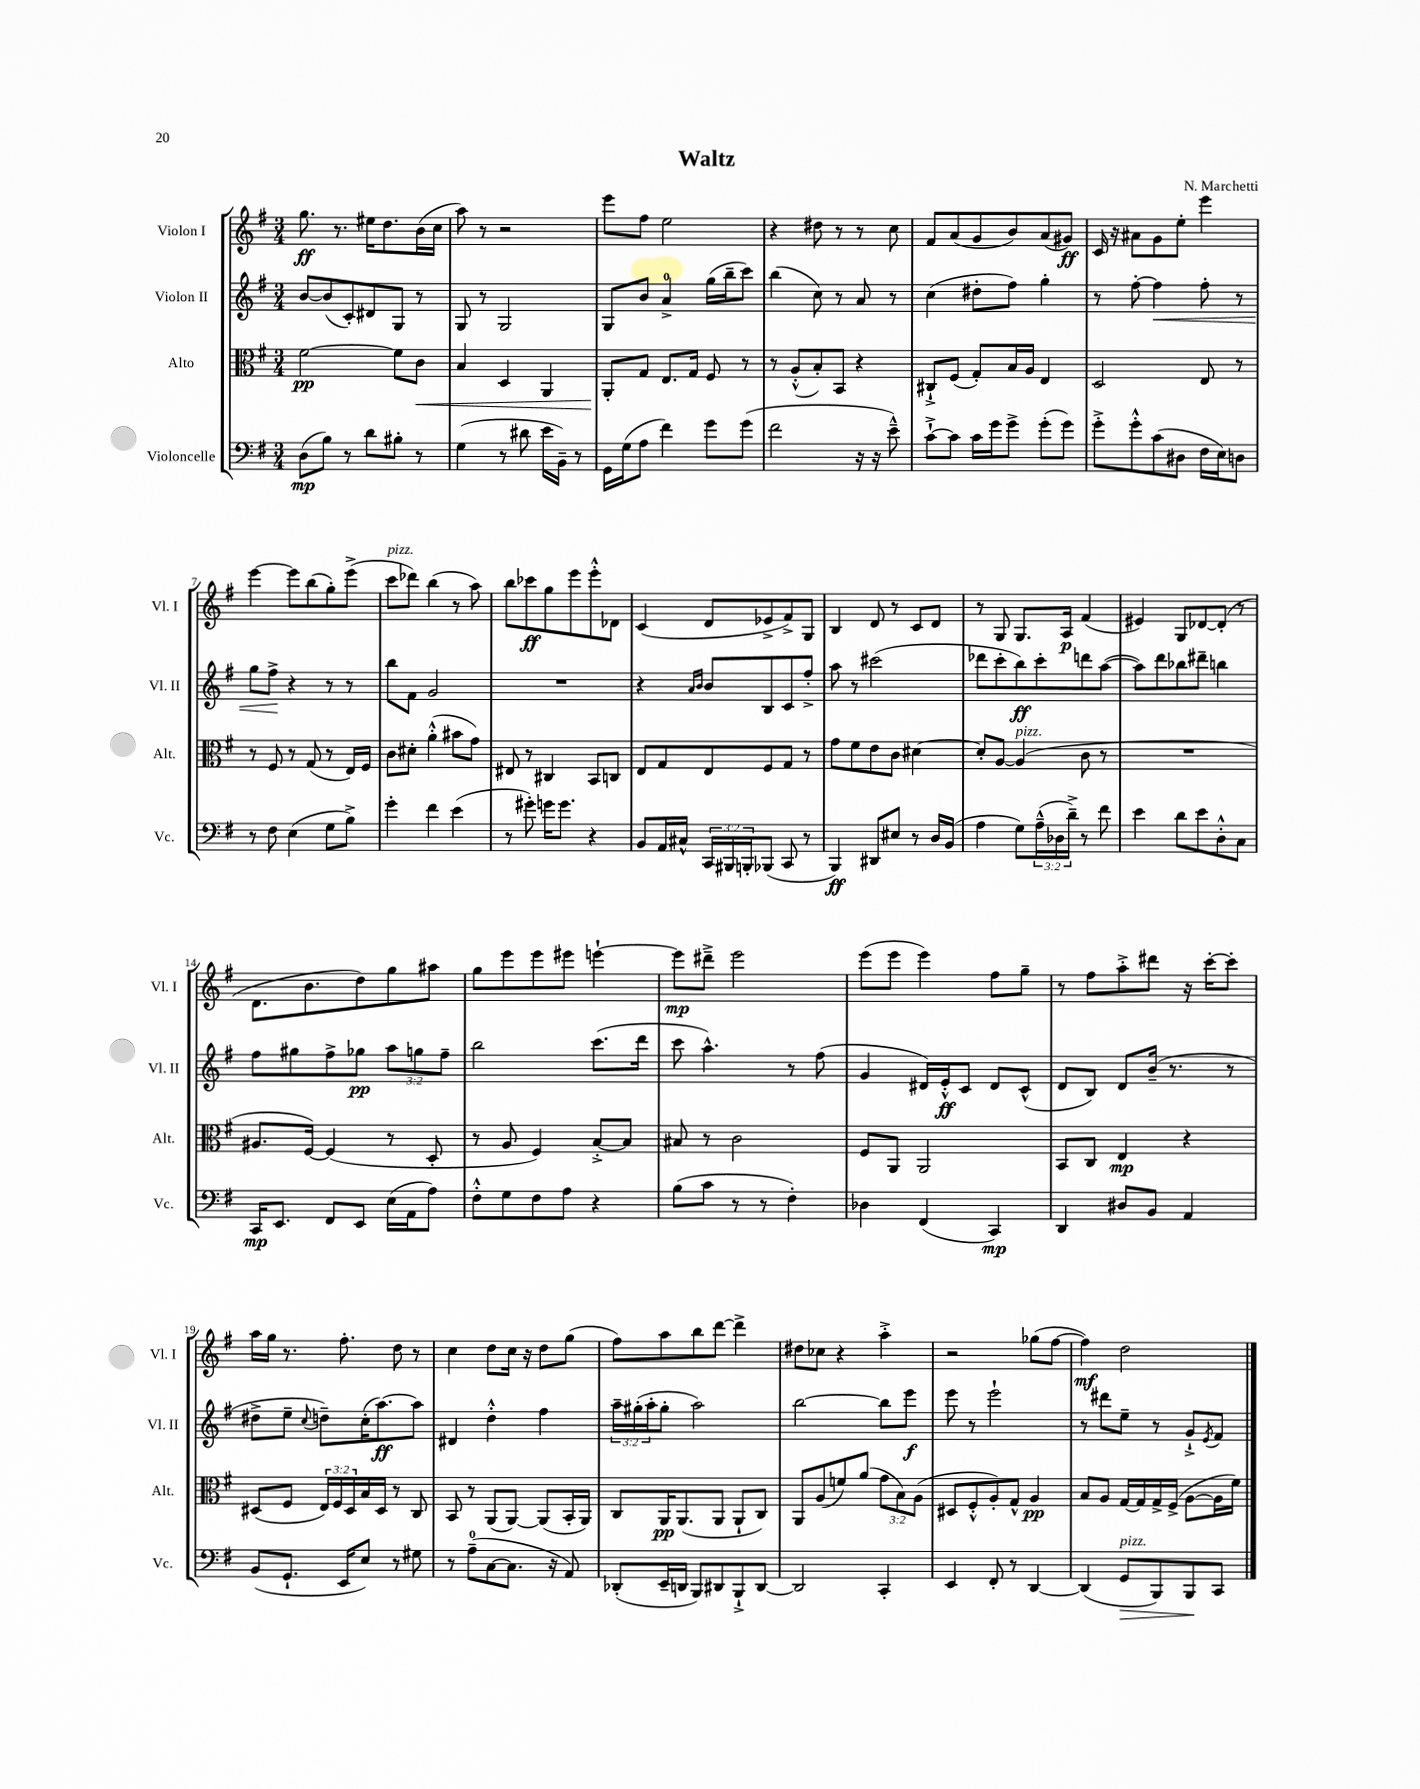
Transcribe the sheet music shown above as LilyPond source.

\header { title = "Waltz" composer = "N. Marchetti" }
<<
\new StaffGroup <<
\new Staff = "s0" \with { instrumentName = "Violon I" shortInstrumentName = "Vl. I" } {
    \clef treble \key g \major \numericTimeSignature \time 3/4
    g''8.\ff r8. eis''16 d''8. b'16( c''16 |
    a''8) r8 r2 |
    e'''8 fis''8 e''2 |
    r4 dis''8 r8 r8 c''8 |
    fis'8 a'8( g'8 b'8) a'8( gis'8\ff) |
    c'16 r16 ais'8 g'8 e''8-. e'''4 |
    e'''4~ e'''8 b''8( g''8-.) e'''8->( |
    c'''8^\markup { \italic "pizz." } des'''8) b''4( r8 a''8) |
    b''8 ces'''8\ff g''8 e'''8 e'''8-.-^ des'8 |
    c'4( d'8 ees'8-> fis'8->) g8 |
    b4 d'8 r8 c'8 d'8 |
    r8 g8 g8. a16\p fis'4( |
    eis'4) g8 des'8~ des'8-.( r8 |
    d'8. b'8. d''8) g''8 ais''8 |
    g''8 e'''8 e'''8 eis'''8 e'''4~-! |
    e'''8\mp dis'''8---> e'''2 |
    e'''8( e'''8 e'''4) fis''8 g''8-- |
    r8 fis''8 a''8-.-> dis'''8 r16 c'''16~-. c'''8-. |
    a''16 g''16 r8. fis''8.-. d''8 r8 |
    c''4 d''8 c''16 r16 d''8 g''8( |
    fis''8) a''8 b''8 d'''8~ d'''4-> |
    dis''8 ces''8 r4 a''4-.-> |
    r2 ges''8( fis''8~ |
    fis''4\mf) d''2 \bar "|." |
}
\new Staff = "s1" \with { instrumentName = "Violon II" shortInstrumentName = "Vl. II" } {
    \clef treble \key g \major \numericTimeSignature \time 3/4 \override Staff.TupletNumber.text = #tuplet-number::calc-fraction-text
    b'8~ b'8( c'8-.) dis'8 g8 r8 |
    g8 r8 g2 |
    g8 b'8 a'4-0-> g''16( b''16-- c'''8) |
    b''4( c''8) r8 a'8 r8 |
    c''4( dis''8-. fis''8) g''4-. |
    r8 fis''8~-. fis''4\< fis''8-. r8 |
    g''8 fis''8->\! r4 r8 r8 |
    b''8 fis'8 g'2 |
    R2. |
    r4 \grace { a'16 b'16 } b'8 b8 c'8 fis''8-.-> |
    a''8 r8 cis'''2( |
    des'''8 c'''8-. b''8\ff) c'''8-. d'''8 a''8~( |
    a''8) d'''8 bes''8 dis'''8-- b''4 |
    fis''8 gis''8 fis''8-> ges''8\pp \tuplet 3/2 { a''8 g''8 fis''8-- } |
    b''2 c'''8.( d'''16 |
    c'''8 a''4.-^) r8 fis''8( |
    g'4 dis'16) e'16-.-^\ff c'8 dis'8 c'8-^( |
    d'8 b8) d'8 b'16--( r8. r8 |
    dis''8-> e''8-- \appoggiatura { c''8 } d''8--) c''16-.( a''8.~\ff) a''8 |
    dis'4 d''4-.-^ fis''4 |
    \tuplet 3/2 { a''16-- gis''16-.( a''16-. } gis''8-. a''2) |
    b''2~ b''8 e'''8\f |
    e'''8 r8 e'''2-! |
    r8 dis'''8 e''8-- r8 g'8-!-> \acciaccatura { e'8 } fis'8 \bar "|." |
}
\new Staff = "s2" \with { instrumentName = "Alto" shortInstrumentName = "Alt." } {
    \clef alto \key g \major \numericTimeSignature \time 3/4 \override Staff.TupletNumber.text = #tuplet-number::calc-fraction-text
    fis'2~\pp fis'8 c'8\< |
    b4 d4 a,4 |
    a,8-.\! g8 e8. g16 fis8 r8 |
    r8 a8-.-^( b8-.) b,8 r4 |
    cis8-!-> fis8( g8-.) b16 a16 e4 |
    d2 e8 r8 |
    r8 fis8 r8 g8( r8 e16) fis16 |
    c'8 dis'8-. a'4-.-^( bis'8 g'8) |
    eis8 r8 cis4 b,8 c8 |
    e8 g8 e8 fis8 g8 r8 |
    g'8 fis'8 e'8 c'8 dis'4~ |
    dis'8-. a8~ a4^\markup { \italic "pizz." }( c'8 r8 |
    R2. |
    ais8. fis16~) fis4( r8 d8-. |
    r8 a8 fis4) b8~-.-> b8 |
    bis8 r8 c'2 |
    fis8 a,8 a,2 |
    b,8 c8 e4\mp r4 |
    dis8( fis8 \tuplet 3/2 { e16) fis16 dis16 } b16 dis16 r8 c8 |
    b,8 r8 a,8( a,8~) a,8( b,16-. a,16) |
    c8 a,16\pp a,8.( a,8 a,8-! c8) |
    a,8 a8( f'8) a'8( \tuplet 3/2 { g'8 b8) a8( } |
    dis8 fis8-.-^ a8-.) g8-^ a4\pp |
    b8 a8 g16~ g16 g16-> fis16->( a8~ a16 fis'16) \bar "|." |
}
\new Staff = "s3" \with { instrumentName = "Violoncelle" shortInstrumentName = "Vc." } {
    \clef bass \key g \major \numericTimeSignature \time 3/4 \override Staff.TupletNumber.text = #tuplet-number::calc-fraction-text
    d8\mp( b8) r8 d'8 bis8-. r8 |
    g4( r8 dis'8 e'16 b,16--) r8 |
    g,16 g16( a8 fis'4) g'8 g'8( |
    fis'2 r16 r16 e'8---^) |
    c'8~-!-> c'8 c'16 g'16 g'8-> g'8-.( g'8) |
    g'8-.-> g'8-.-^ c'8( dis8 fis16 e16) d8 |
    r8 fis8 e4( g8 b8->) |
    g'4-. fis'4 e'4( |
    r8 gis'8-.) g'16 g'8. r4 |
    b,8 a,16 cis16-^ \tuplet 3/2 { c,16 bis,,16 b,,16-. } bes,,8( c,8 r8 |
    b,,4\ff) dis,8 eis8 r8 d16 b,16( |
    a4 g8) \tuplet 3/2 { a16---^( des16 d'16--->) } r8 fis'8 |
    e'4 d'8 e'8 d8-.-^ c8 |
    c,16\mp e,8. fis,8 e,8 e16( a,16 a8) |
    fis8-.-^ g8 fis8 a8 r4 |
    b8( c'8 r8 r8 fis4-.) |
    des4 fis,4( c,4\mp) |
    d,4 dis8 b,8 a,4 |
    b,8( g,8.-! e,16 e8) r8 gis8 |
    r8 a8-0--( c8~ c8. r16 a,8) |
    des,8-.( e,16-- d,16 b,,8) dis,8 b,,8-!-> dis,8~ |
    dis,2 c,4-. |
    e,4 fis,8-. r8 d,4~ |
    d,4( g,8\>^\markup { \italic "pizz." } b,,8) b,,8\! c,8 \bar "|." |
}
>>
>>
